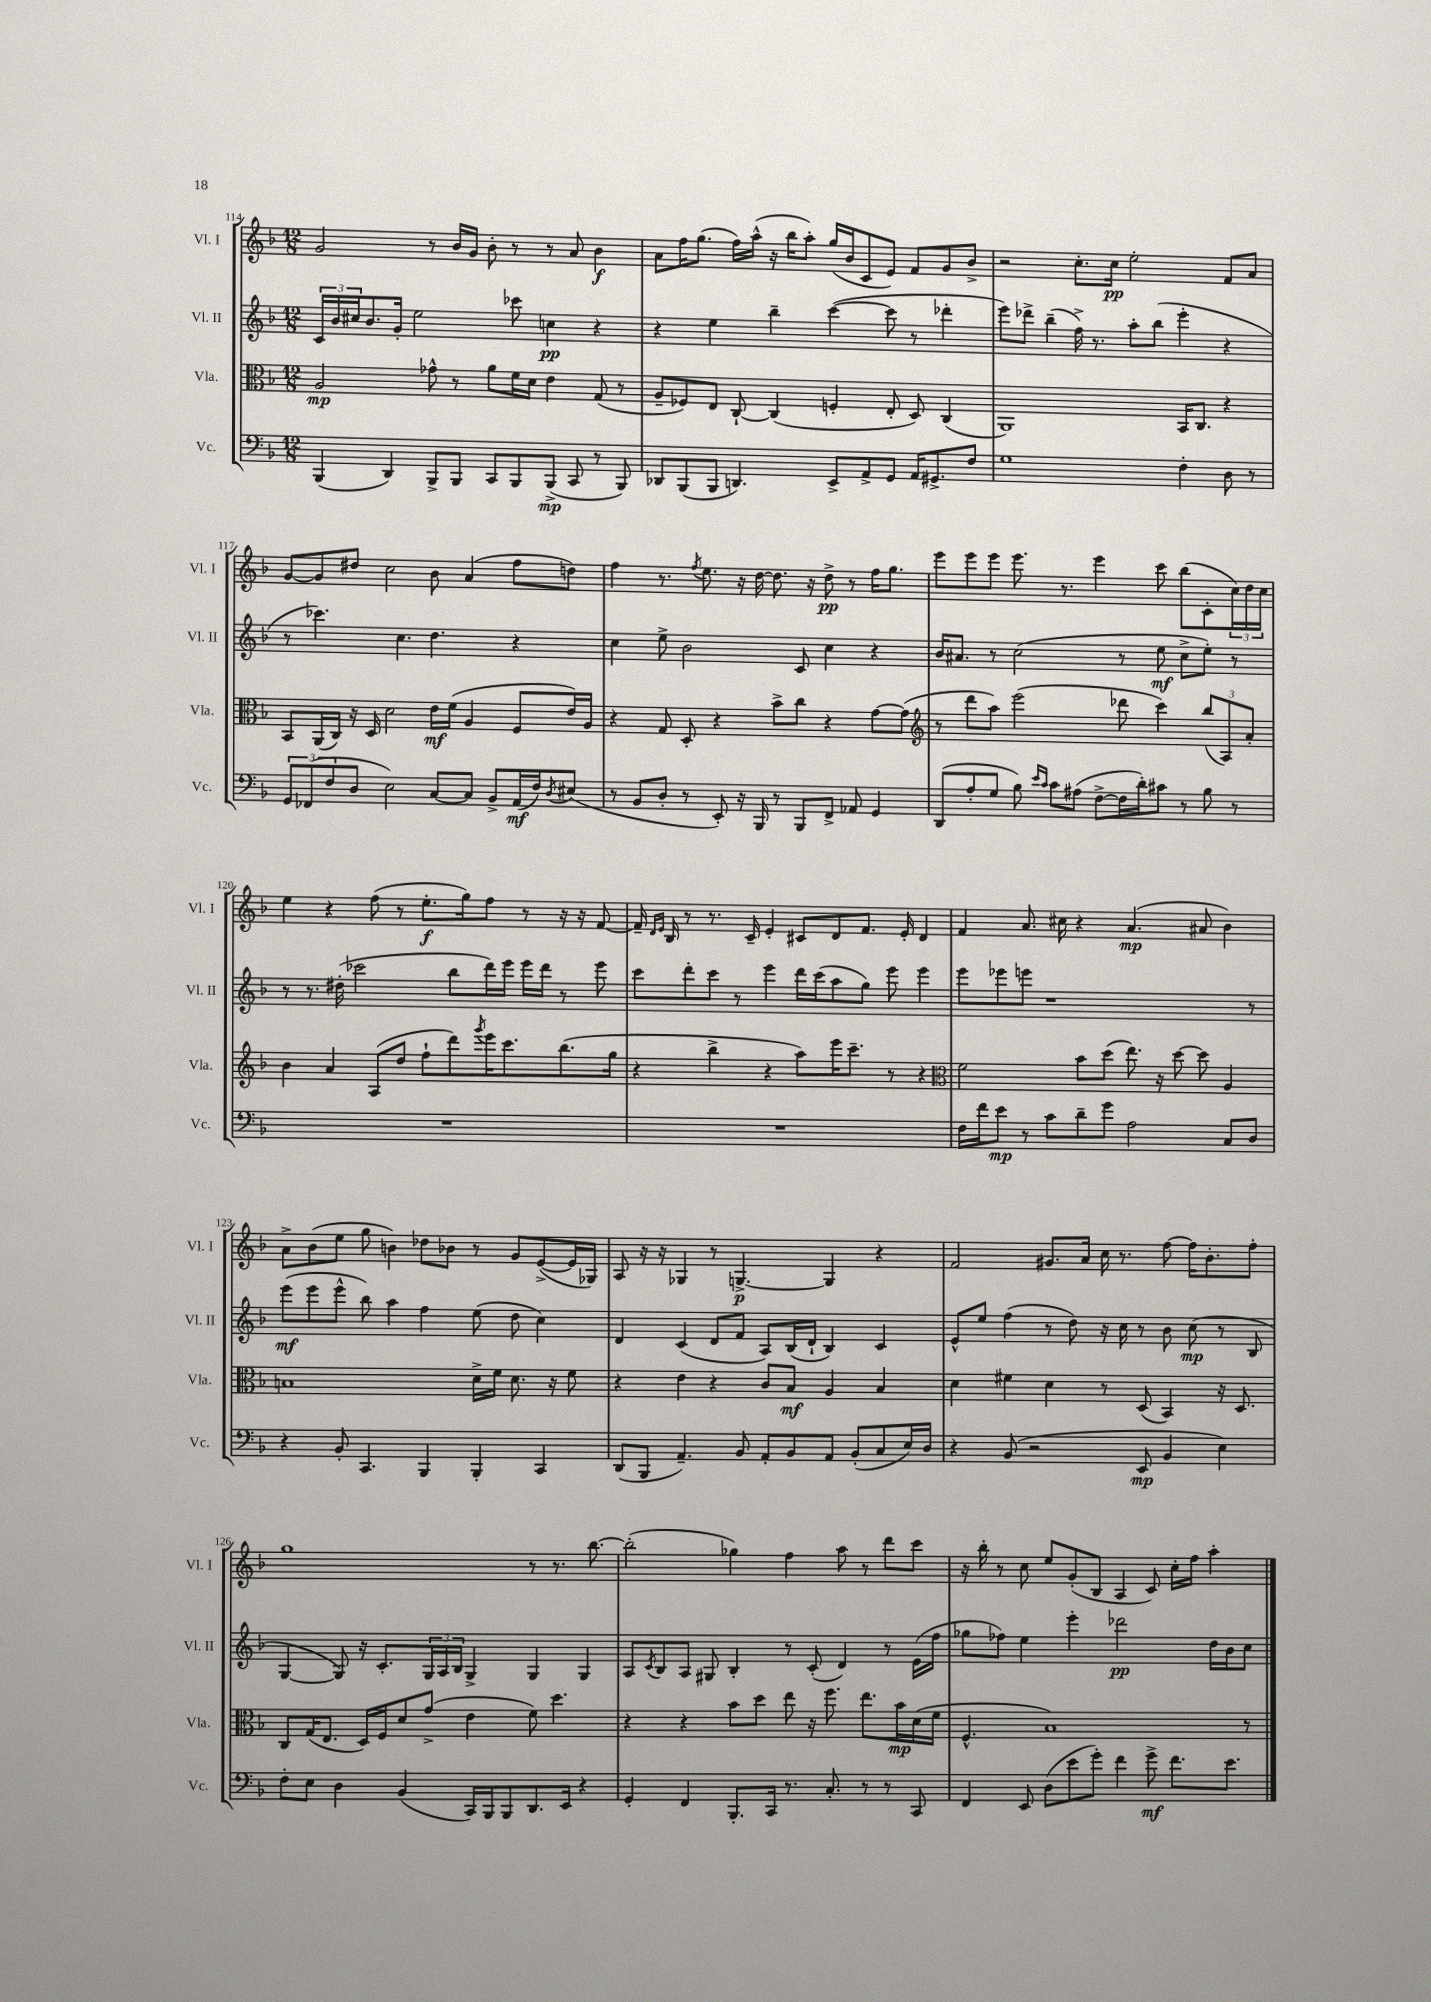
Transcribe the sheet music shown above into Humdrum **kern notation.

**kern	**dynam	**kern	**dynam	**kern	**dynam	**kern	**dynam
*part4	*part4	*part3	*part3	*part2	*part2	*part1	*part1
*staff4	*staff4	*staff3	*staff3	*staff2	*staff2	*staff1	*staff1
*I"Vc.	*	*I"Vla.	*	*I"Vl. II	*	*I"Vl. I	*
*I'Vc.	*	*I'Vla.	*	*I'Vl. II	*	*I'Vl. I	*
*clefF4	*	*clefC3	*	*clefG2	*	*clefG2	*
*k[b-]	*	*k[b-]	*	*k[b-]	*	*k[b-]	*
*M12/8	*	*M12/8	*	*M12/8	*	*M12/8	*
=114	=114	=114	=114	=114	=114	=114	=114
(4BBB-/	.	2A/	mp	24c/LL	.	2g/	.
.	.	.	.	24b-/	.	.	.
.	.	.	.	24cc#X/J	.	.	.
.	.	.	.	8.b-/	.	.	.
4DD/)	.	.	.	.	.	.	.
.	.	.	.	16g'/Jk	.	.	.
.	.	.	.	2ee\	.	.	.
8BBB-^/L	.	8g-X^^\	.	.	.	8r	.
8BBB-/J	.	8r	.	.	.	16b-/LL	.
.	.	.	.	.	.	16g/JJ	.
8CC/L	.	8a\L	.	.	.	8b-'\	.
8BBB-/	.	16f\L	.	8ccc-X\	.	8r	.
.	.	16d\JJ	.	.	.	.	.
(8BBB-^/J	mp	4e\	.	4ccn\	pp	8r	.
8CC/	.	.	.	.	.	8a/	.
8r	.	(8G/	.	4r	.	4b-\	f
8BBB-/)	.	8r	.	.	.	.	.
=115	=115	=115	=115	=115	=115	=115	=115
8DD-X/L	.	8A~/L	.	4r	.	8a\L	.
(8BBB-/	.	8F-X/)	.	.	.	16ff\K	.
.	.	.	.	.	.	(8.gg\J	.
8BBB-/J	.	8E/J	.	4ee\	.	.	.
4.DDn/)	.	[8C`/	.	.	.	16ff\LL)	.
.	.	.	.	.	.	(16aa^^\JJ	.
.	.	(4C/]	.	4bb-~\	.	16r	.
.	.	.	.	.	.	16bb-\KL	.
.	.	.	.	.	.	8aa'\J)	.
8EE^/L	.	4Fn'/	.	([4ccc\	.	(16gg/LL	.
.	.	.	.	.	.	16b-/J	.
8AA^/	.	.	.	.	.	8c/	.
8GG/J	.	8E'/	.	8ccc\]	.	8e/J)	.
16AA/KL	.	8D/)	.	8r	.	8f/L	.
8.GG#X^/	.	.	.	.	.	.	.
.	.	(4C/	.	4ddd-X'\	.	8g/	.
8F/J	.	.	.	.	.	8b-^/J	.
=116	=116	=116	=116	=116	=116	=116	=116
1G	.	1AA)	.	8eee\L)	.	2r	.
.	.	.	.	8ddd-X^\J	.	.	.
.	.	.	.	(4bb-~\	.	.	.
.	.	.	.	16ff^\)	.	8.cc'\L	.
.	.	.	.	8.r	.	.	.
.	.	.	.	.	.	16cc\Jk	pp
.	.	.	.	8aa'\L	.	2ee'\	.
.	.	.	.	(8bb-\J	.	.	.
4F'\	.	16BB-/KL	.	4eee'\	.	.	.
.	.	8.C/J	.	.	.	.	.
8D\	.	4r	.	4r	.	8f/L	.
8r	.	.	.	.	.	8a/J	.
!!LO:LB:g=z
=117	=117	=117	=117	=117	=117	=117	=117
12GG/L	.	8BB-/L	.	8r	.	[8g/L	.
(12FF-X/	.	.	.	.	.	.	.
.	.	(16AA/L	.	4.ccc-X\)	.	8g/]	.
12F/	.	.	.	.	.	.	.
.	.	16C/JJ)	.	.	.	.	.
8D/J	.	16r	.	.	.	8dd#X/J	.
.	.	16D/	.	.	.	.	.
2E\)	.	2d\	.	.	.	2cc\	.
.	.	.	.	4.cc\	.	.	.
[8C/L	.	16e\LL	mf	4.dd\	.	8b-\	.
.	.	(16f\JJ	.	.	.	.	.
8C/J]	.	4A/	.	.	.	(4a/	.
8BB-^/L	.	.	.	.	.	.	.
(16AA/L	mf	8F/L	.	4r	.	8ff\L	.
16F/J)	.	.	.	.	.	.	.
8qD/	.	.	.	.	.	.	.
(8E#X/J	.	16e/L)	.	.	.	8ddn\J)	.
.	.	16A/JJ	.	.	.	.	.
=118	=118	=118	=118	=118	=118	=118	=118
8r	.	4r	.	4cc\	.	4ff\	.
8BB-/L	.	.	.	.	.	.	.
8D'/J	.	8G/	.	8ee^\	.	8.r	.
8r	.	8D'/	.	2b-\	.	.	.
.	.	.	.	.	.	8qff/	.
.	.	.	.	.	.	8.ee\	.
8EE'/)	.	4r	.	.	.	.	.
16r	.	.	.	.	.	16r	.
16BBB-/	.	.	.	.	.	[16dd\	.
8r	.	8b-^\L	.	.	.	8.dd\]	.
8BBB-/L	.	8cc\J	.	8c/	.	.	.
.	.	.	.	.	.	16r	.
8FF^/J	.	4r	.	4cc\	.	8dd^\	pp
8AA-X/	.	.	.	.	.	8r	.
4GG/	.	[8g\L	.	4r	.	16ff\KL	.
.	.	.	.	.	.	8.gg\J	.
.	.	(8g\J]	.	.	.	.	.
=119	=119	=119	=119	=119	=119	=119	=119
*	*	*clefG2	*	*	*	*	*
(8DD/L	.	8r	.	16b-/KL	.	8eee\L	.
.	.	.	.	8.a#X/J	.	.	.
8A'/	.	8ddd\L	.	.	.	8eee\	.
8G/J	.	8aa\J)	.	8r	.	8eee\J	.
8B-\)	.	(2eee\	.	(2cc\	.	8.eee\	.
16qqe/LL	.	.	.	.	.	.	.
16qqc/JJ	.	.	.	.	.	.	.
8c\L	.	.	.	.	.	.	.
.	.	.	.	.	.	8.r	.
(8A#X\J	.	.	.	.	.	.	.
[8F^\L	.	.	.	.	.	4eee\	.
16F\L]	.	8ddd-X\	.	8r	.	.	.
16d'\J)	.	.	.	.	.	.	.
8c#X\J	.	4ccc\)	.	8ee\	mf	8ccc\	.
8r	.	.	.	8cc^\L	.	(8bb-\L	.
8B-\	.	(12bb-/L	.	8ee'\J)	.	8c'\	.
.	.	12A/)	.	.	.	.	.
8r	.	.	.	8r	.	24cc\L)	.
.	.	12a'/J	.	.	.	24dd\	.
.	.	.	.	.	.	24cc\JJ	.
!!LO:LB:g=z
=120	=120	=120	=120	=120	=120	=120	=120
1.r	.	4b-\	.	8r	.	4ee\	.
.	.	.	.	8.r	.	.	.
.	.	4a/	.	.	.	4r	.
.	.	.	.	(16dd#X'\	.	.	.
.	.	.	.	2ccc-X\	.	.	.
.	.	(8A/L	.	.	.	(8ff\	.
.	.	8dd/J	.	.	.	8r	.
.	.	8ff`\L	.	.	.	8.ee'\L	f
.	.	8ddd\)	.	8bb-\L	.	.	.
.	.	.	.	.	.	16gg\k)	.
.	.	8qggg/	.	.	.	.	.
.	.	16eee\K	.	16ddd\L)	.	8ff\J	.
.	.	8.ccc\	.	16eee\JJ	.	.	.
.	.	.	.	16eee\LL	.	8r	.
.	.	.	.	16ddd\JJ	.	.	.
.	.	(8.bb-\	.	8r	.	16r	.
.	.	.	.	.	.	16r	.
.	.	.	.	8eee\	.	[8f/	.
.	.	16gg\Jk	.	.	.	.	.
=121	=121	=121	=121	=121	=121	=121	=121
1.r	.	4r	.	8ccc\L	.	16f~/]	.
.	.	.	.	.	.	16qqd/LL	.
.	.	.	.	.	.	16qqe/JJ	.
.	.	.	.	.	.	16B-/	.
.	.	.	.	8ddd'\	.	8r	.
.	.	4bb-^\	.	8ccc\J	.	8.r	.
.	.	.	.	8r	.	.	.
.	.	.	.	.	.	16c~/	.
.	.	4r	.	4eee\	.	4e'/	.
.	.	8aa\L)	.	16ddd\LL	.	8c#X/L	.
.	.	.	.	(16ccc\J	.	.	.
.	.	16eee\K	.	8aa\	.	8d/	.
.	.	8.ccc~\J	.	.	.	.	.
.	.	.	.	8gg\J)	.	8.f/J	.
.	.	8r	.	8eee\	.	.	.
.	.	.	.	.	.	16e'/	.
.	.	4r	.	4eee\	.	4d/	.
=122	=122	=122	=122	=122	=122	=122	=122
*	*	*clefC3	*	*	*	*	*
16F\LL	.	2f\	.	8eee\L	.	4f/	.
16f\J	.	.	.	.	.	.	.
8e\J	mp	.	.	8eee-X\	.	.	.
8r	.	.	.	8eeen\J	.	8.a/	.
8c\L	.	.	.	1r	.	.	.
.	.	.	.	.	.	16cc#X\	.
8d~\	.	8b-\L	.	.	.	4r	.
8g\J	.	(8dd\J	.	.	.	.	.
2A\	.	8.ee\)	.	.	.	(4.a/	mp
.	.	16r	.	.	.	.	.
.	.	[8dd\	.	.	.	.	.
.	.	8dd\]	.	.	.	8a#X/	.
8C/L	.	4A/	.	.	.	4b-\)	.
8D/J	.	.	.	8r	.	.	.
!!LO:LB:g=z
=123	=123	=123	=123	=123	=123	=123	=123
4r	.	1Bn	.	(8eee\L	mf	8a^\L	.
.	.	.	.	8eee\	.	(8b-\	.
8BB-'/	.	.	.	8eee^^\J	.	8ee\J	.
4.CC/	.	.	.	8bb-\)	.	8gg\	.
.	.	.	.	4aa\	.	4bn\)	.
4BBB-/	.	.	.	4ff\	.	8dd-X\L	.
.	.	.	.	.	.	8b-X\J	.
4BBB-'/	.	16d^\LL	.	(8ee\	.	8r	.
.	.	16f\JJ	.	.	.	.	.
.	.	8.d\	.	8dd\	.	8g/L	.
4CC/	.	.	.	4cc\)	.	([8e^/	.
.	.	16r	.	.	.	.	.
.	.	8f\	.	.	.	16e/L]	.
.	.	.	.	.	.	16G-X/JJ)	.
=124	=124	=124	=124	=124	=124	=124	=124
(8DD/L	.	4r	.	4d/	.	8A/	.
8BBB-/J	.	.	.	.	.	16r	.
.	.	.	.	.	.	16r	.
4.AA~/)	.	4e\	.	(4c/	.	4G-X/	.
.	.	4r	.	8d/L	.	8r	.
8BB-/	.	.	.	8f/J	.	[4.Gn^/	p
8AA'/L	.	8c/L	.	8A/L)	.	.	.
8BB-/	.	8B-/J	mf	(16B-/L	.	.	.
.	.	.	.	16d`/JJ	.	.	.
8AA/J	.	4A/	.	4B-/)	.	4G/]	.
(8BB-'/L	.	.	.	.	.	.	.
8C/	.	4B-/	.	4c/	.	4r	.
16E/L)	.	.	.	.	.	.	.
16D/JJ	.	.	.	.	.	.	.
=125	=125	=125	=125	=125	=125	=125	=125
4r	.	4d\	.	8e^^/L	.	2f/	.
.	.	.	.	8ee/J	.	.	.
(8BB-/	.	4f#X\	.	(4ff\	.	.	.
2r	.	.	.	.	.	.	.
.	.	4d\	.	8r	.	8.g#X/L	.
.	.	.	.	8dd\)	.	.	.
.	.	.	.	.	.	16a/Jk	.
.	.	8r	.	16r	.	16cc\	.
.	.	.	.	16cc\	.	8.r	.
8EE/	mp	(8D/	.	8r	.	.	.
4BB-/	.	4BB-/)	.	8b-\	.	[8ff\	.
.	.	.	.	(8cc\	mp	16ff\KL]	.
.	.	.	.	.	.	8.b-'\	.
4E\)	.	16r	.	8r	.	.	.
.	.	8.D/	.	.	.	.	.
.	.	.	.	8B-/	.	8ff'\J	.
!!LO:LB:g=z
=126	=126	=126	=126	=126	=126	=126	=126
8F'\L	.	8C/L	.	[4G/	.	1gg	.
8E\J	.	(16G/K	.	.	.	.	.
.	.	8.E/J	.	.	.	.	.
4D\	.	.	.	8G/])	.	.	.
.	.	16D/LL)	.	16r	.	.	.
.	.	16F/J	.	8.c'/L	.	.	.
(4BB-/	.	8d/	.	.	.	.	.
.	.	(8g^/J	.	24G/L	.	.	.
.	.	.	.	24A/	.	.	.
.	.	.	.	24B-/JJ	.	.	.
16CC/LL)	.	4e\	.	4G^/	.	.	.
16BBB-/J	.	.	.	.	.	.	.
8BBB-/	.	.	.	.	.	.	.
8.DD/	.	8f\)	.	4G/	.	8r	.
.	.	4.dd\	.	.	.	8.r	.
16EE/Jk	.	.	.	.	.	.	.
4r	.	.	.	4G/	.	.	.
.	.	.	.	.	.	[8.bb-\	.
=127	=127	=127	=127	=127	=127	=127	=127
4GG'/	.	4r	.	8A/L	.	(2bb-'\]	.
.	.	.	.	8qc/	.	.	.
.	.	.	.	8B-/	.	.	.
4FF/	.	4r	.	8A/J	.	.	.
.	.	.	.	8G#X/	.	.	.
8.BBB-'/L	.	8b-\L	.	4B-'/	.	4gg-X\)	.
.	.	8dd\J	.	.	.	.	.
16CC/Jk	.	.	.	.	.	.	.
8.r	.	8ee\	.	8r	.	4ff\	.
.	.	16r	.	(8c'/	.	.	.
8.C'/	.	8.ff\	.	.	.	.	.
.	.	.	.	4d/)	.	8aa\	.
8r	.	8.ee\L	.	.	.	8r	.
8r	.	.	.	8r	.	8ddd\L	.
.	.	16b-\L	mp	.	.	.	.
8CC/	.	(16d\	.	(16e\LL	.	8ccc\J	.
.	.	16f\JJ	.	16ff\JJ	.	.	.
=128	=128	=128	=128	=128	=128	=128	=128
4FF/	.	4.F^^/	.	8gg-X\L	.	16r	.
.	.	.	.	.	.	16bb-'\	.
.	.	.	.	8ff-X\J)	.	8r	.
8EE/	.	.	.	4ee\	.	8cc\	.
(8D\L	.	1B-)	.	.	.	8ee/L	.
8e\	.	.	.	4eee'\	.	(8g'/	.
8g'\J)	.	.	.	.	.	8B-/J	.
4f\	.	.	.	2ddd-X\	pp	4A/	.
8g^\	mf	.	.	.	.	8c/)	.
8.f\L	.	.	.	.	.	16cc'\LL	.
.	.	.	.	.	.	16ff\JJ	.
.	.	.	.	16dd\LL	.	4aa'\	.
8.e\J	.	.	.	16b-\J	.	.	.
.	.	8r	.	8cc\J	.	.	.
==	==	==	==	==	==	==	==
*-	*-	*-	*-	*-	*-	*-	*-
